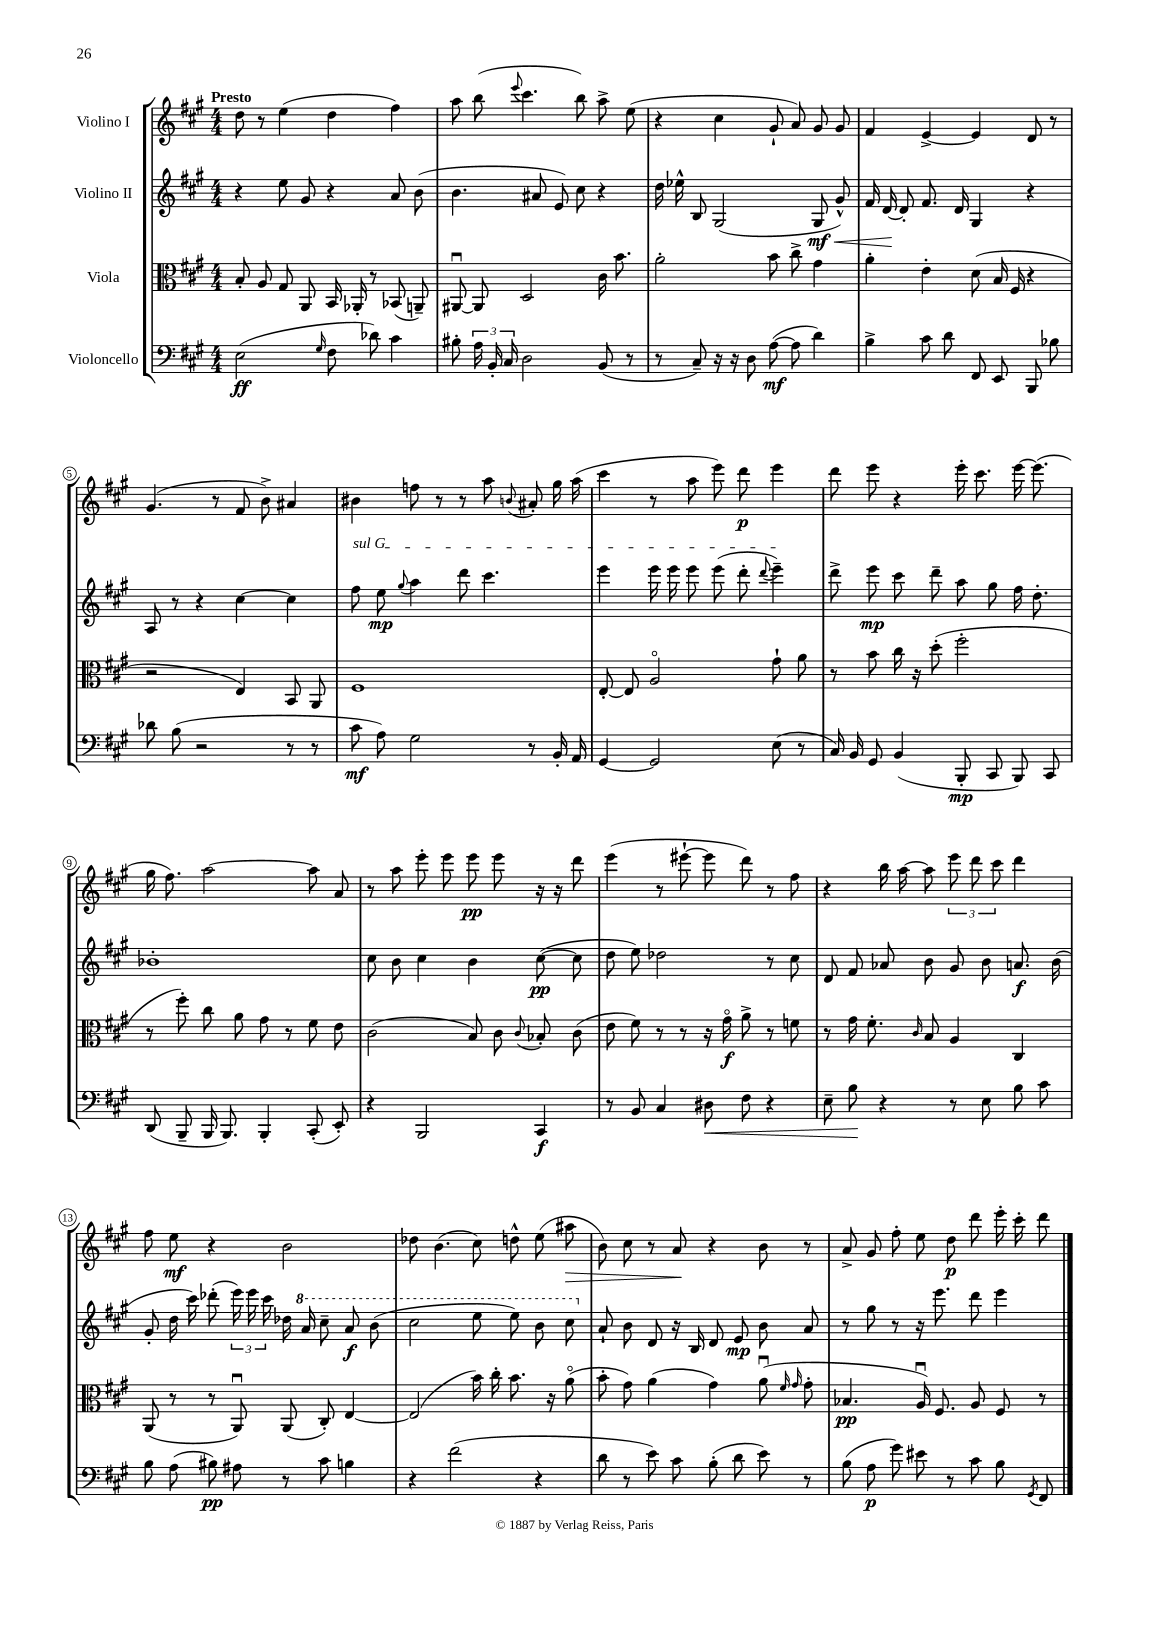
<<
\new StaffGroup <<
\new Staff = "s0" \with { instrumentName = "Violino I" } {
    \clef treble \key a \major \numericTimeSignature \time 4/4 \tempo "Presto"
    \autoBeamOff d''8 r8 e''4( d''4 fis''4) |
    a''8 b''8( \appoggiatura { e'''8 } cis'''4. b''8) a''8-> e''8( |
    r4 cis''4 gis'8-! a'8) gis'8 gis'8 |
    fis'4 e'4~-> e'4 d'8 r8 |
    gis'4.( r8 fis'8 b'8->) ais'4 |
    bis'4 f''8 r8 r8 a''8 \appoggiatura { b'8 } ais'8-. gis''16 a''16( |
    cis'''4 r8 a''8 e'''8) d'''8\p e'''4 |
    d'''8 e'''8 r4 e'''16-. cis'''8. e'''16~ e'''8.( |
    gis''16 fis''8.) a''2~ a''8 a'8 |
    r8 a''8 e'''8-. e'''8 e'''8\pp e'''8 r16 r16 d'''8 |
    e'''4( r8 eis'''8~-! eis'''8 d'''8) r8 fis''8 |
    r4 b''16 a''16~ a''8 \tuplet 3/2 { e'''8 d'''8 cis'''8 } d'''4 |
    fis''8 e''8\mf r4 b'2 |
    des''8 b'4.( cis''8) d''8-^ e''8( ais''8\> |
    b'8) cis''8 r8 a'8\! r4 b'8 r8 |
    a'8-> gis'8 fis''8-. e''8 d''8\p d'''8 e'''16-. cis'''16-. d'''8 \bar "|." |
}
\new Staff = "s1" \with { instrumentName = "Violino II" } {
    \clef treble \key a \major \numericTimeSignature \time 4/4
    \autoBeamOff r4 e''8 gis'8 r4 a'8 b'8( |
    b'4. ais'8 e'8) cis''8 r4 |
    d''16 ees''16-^ b8 gis2( gis8\mf\< gis'8-^) |
    fis'16 d'16~\! d'8-. fis'8. d'16 gis4 r4 |
    a8 r8 r4 cis''4~ cis''4 |
    \once \override TextSpanner.bound-details.left.text = \markup { \italic "sul G" } fis''8\startTextSpan e''8\mp \appoggiatura { gis''8 } a''4 d'''8 cis'''4. |
    e'''4 e'''16 e'''16 e'''8 e'''8( d'''8-. \appoggiatura { d'''8 } e'''4--\stopTextSpan) |
    d'''8-> e'''8\mp cis'''8 d'''8-- a''8 gis''8 fis''16 d''8.-. |
    bes'1-. |
    cis''8 b'8 cis''4 b'4 cis''8~\pp( cis''8 |
    d''8 e''8) des''2 r8 cis''8 |
    d'8 fis'8 aes'8 b'8 gis'8 b'8 a'8.\f b'16( |
    gis'8-. d''16 cis'''16) des'''8-.( \tuplet 3/2 { e'''16) e'''16 cis'''16 } des''16 \ottava #1 a''16 cis'''8-- a''8\f b''8( |
    cis'''2 e'''8 e'''8) b''8 cis'''8 \ottava #0 |
    a'8-! b'8 d'8 r16 b16 d'8 e'8\mp b'8 a'8 |
    r8 gis''8 r8 r16 e'''8. d'''8 e'''4 \bar "|." |
}
\new Staff = "s2" \with { instrumentName = "Viola" } {
    \clef alto \key a \major \numericTimeSignature \time 4/4
    \autoBeamOff b8-. a8 gis8 a,8 b,16 aes,16-. r8 bes,8( a,8--) |
    ais,8~\downbow ais,8 d2 cis'16 b'8. |
    a'2-. b'8 cis''8-> gis'4 |
    a'4-. e'4-. d'8( b16 fis16 r4 |
    r2 e4) b,8 a,8 |
    fis1 |
    e8~-. e8 a2\flageolet gis'8-! a'8 |
    r8 b'8 cis''16 r16 d''8-.( fis''2-. |
    r8 fis''8-.) cis''8 a'8 gis'8 r8 fis'8 e'8 |
    cis'2( b8) cis'8 \appoggiatura { cis'8 } bes8-. cis'8( |
    e'8 fis'8) r8 r8 r16 gis'16\flageolet\f a'8-> r8 f'8 |
    r8 gis'16 fis'8.-. \grace { cis'16 } b8 a4 cis4 |
    a,8( r8 r8 a,8\downbow) a,8( cis8-.) e4~ |
    e2( b'16) cis''16-. b'8. r16 a'8\flageolet( |
    b'8-. gis'8) a'4( gis'4) a'8\downbow( \grace { fis'16 gis'16 } gis'8-. |
    bes4.\pp a16\downbow) fis8. a8 fis8 r8 \bar "|." |
}
\new Staff = "s3" \with { instrumentName = "Violoncello" } {
    \clef bass \key a \major \numericTimeSignature \time 4/4
    \autoBeamOff e2\ff( \grace { gis16 } fis8 des'8) cis'4 |
    bis8-. \tuplet 3/2 { a16 b,16-. cis16 } d2 b,8( r8 |
    r8 cis8--) r16 r16 d8 a8~\mf( a8 d'4) |
    b4-> cis'8 d'8 fis,8 e,8 b,,8 bes8 |
    des'8 b8( r2 r8 r8 |
    cis'8\mf a8) gis2 r8 b,16-. a,16 |
    gis,4~ gis,2 e8( r8 |
    cis16) b,16 gis,8 b,4( b,,8-.\mp cis,8 b,,8) cis,8 |
    d,8( b,,8-- b,,16 b,,8.) b,,4-. cis,8-.( e,8-.) |
    r4 b,,2 cis,4\f |
    r8 b,8 cis4 dis8\< fis8 r4 |
    e8-- b8\! r4 r8 e8 b8 cis'8 |
    b8 a8( bis8\pp) ais8 r8 cis'8 b4 |
    r4 fis'2( r4 |
    d'8 r8 e'8) cis'8 b8-.( d'8 e'8) r8 |
    b8( a8\p gis'8) eis'8 r8 cis'8 b8 \acciaccatura { gis,8 } fis,8 \bar "|." |
}
>>
>>
\layout { \context { \Score \override BarNumber.stencil = #(make-stencil-circler 0.1 0.3 ly:text-interface::print) } }
